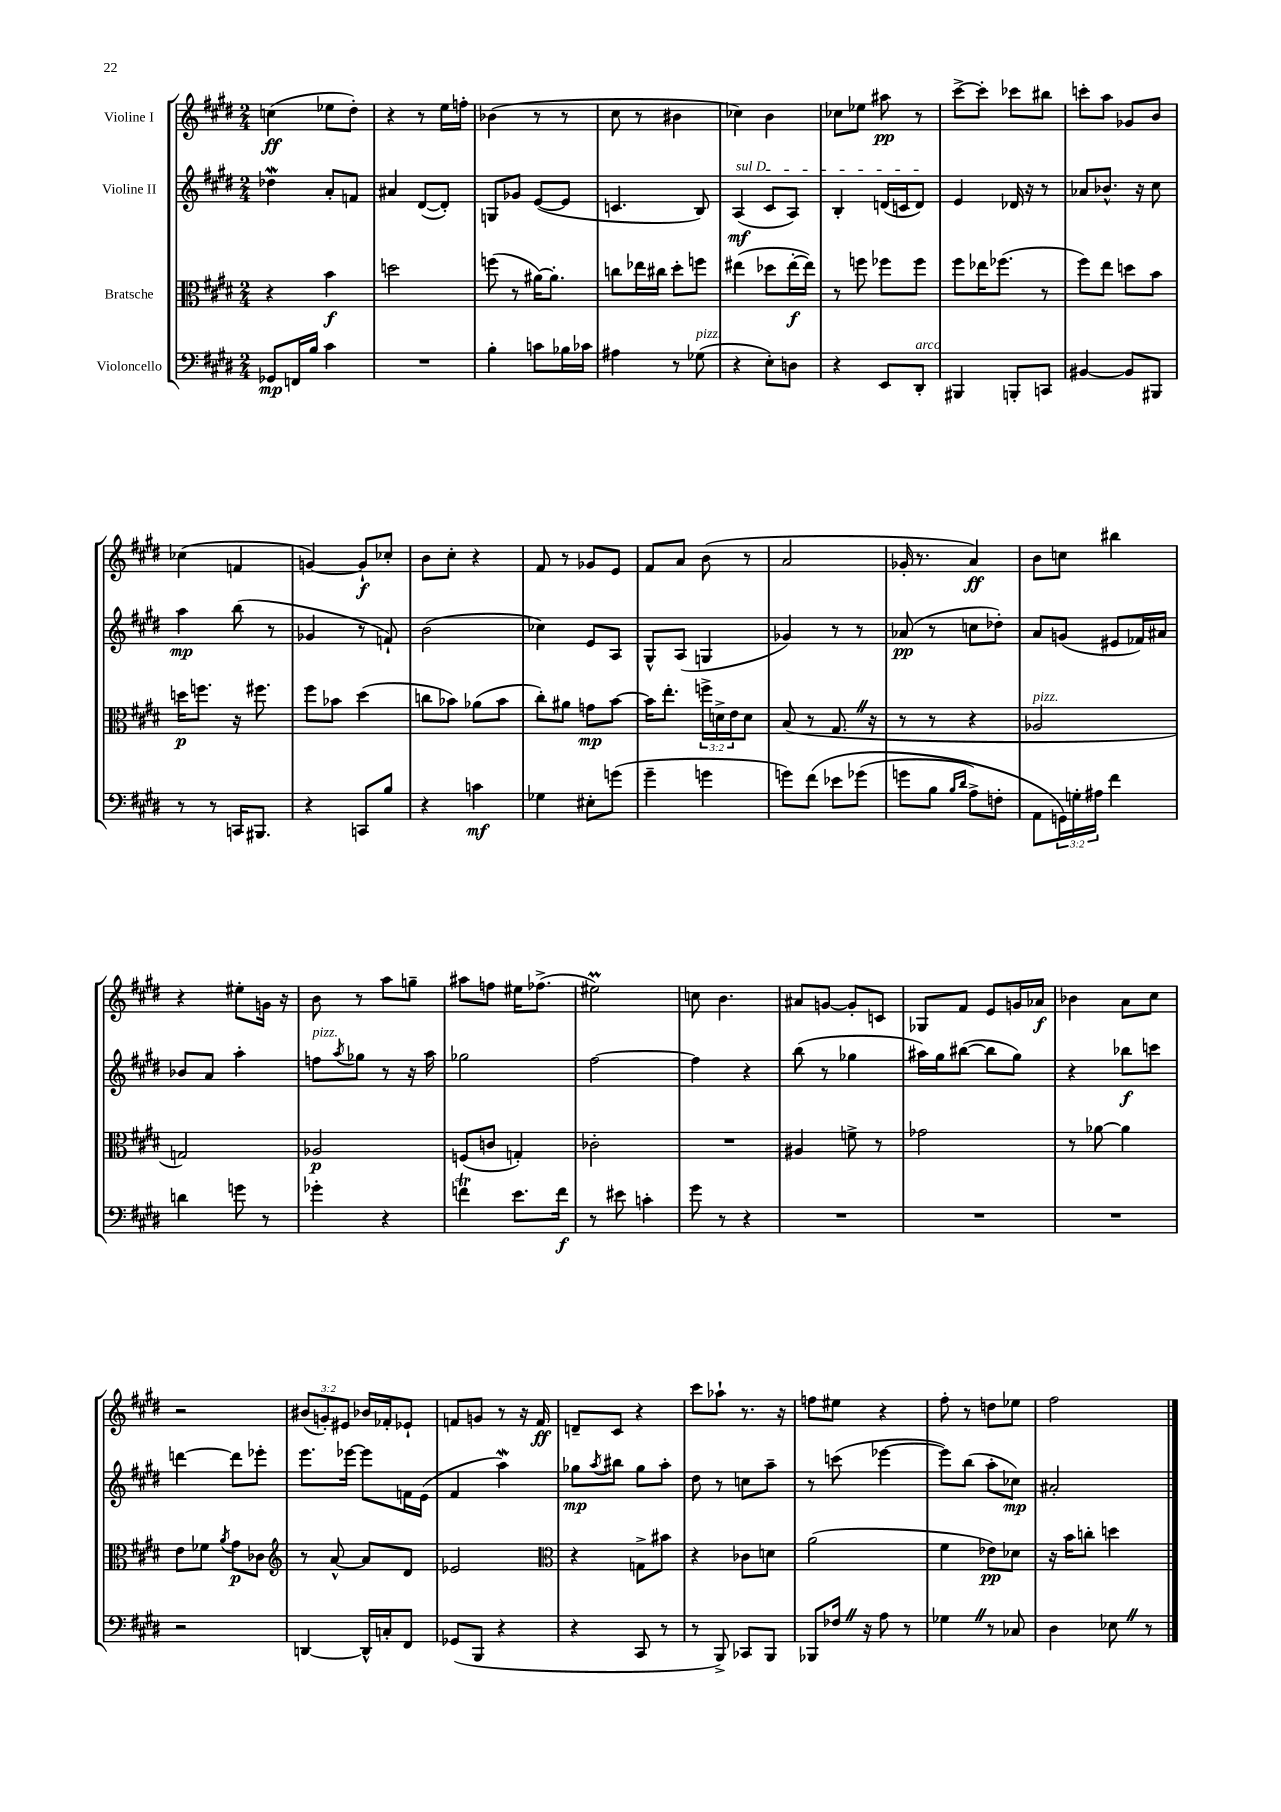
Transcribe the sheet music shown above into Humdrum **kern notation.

**kern	**kern	**kern	**kern
*staff4	*staff3	*staff2	*staff1
*clefF4	*clefC3	*clefG2	*clefG2
*k[f#c#g#d#]	*k[f#c#g#d#]	*k[f#c#g#d#]	*k[f#c#g#d#]
*M2/4	*M2/4	*M2/4	*M2/4
8GG-	4r	4dd-	(4cc
16FF	.	.	.
16B	.	.	.
4c#	4b	8a'	8ee-
.	.	8f	8dd#')
=	=	=	=
2r	2dd	4a#	4r
.	.	([8d#	8r
.	.	8d#'])	16ee
.	.	.	16ff'
=	=	=	=
4B'	(8ff	8G	(4b-
.	8r	8g-	.
8c	[16a#)	([8e	8r
.	8.a#']	.	.
16B-	.	8e]	8r
16c-	.	.	.
=	=	=	=
4A#	8cc	4.c	8cc#
.	16ee-	.	8r
.	16cc#	.	.
8r	8dd#'	.	4b#
(8G-	8ff	8B)	.
=	=	=	=
4r	(4ee#	(4A	4cc-)
8E')	8dd-	8c#	4b
8D	[16ee#'	8A)	.
.	16ee#])	.	.
=	=	=	=
4r	8r	4B'	8cc-
.	8ff	.	8ee-
8EE	8ff-	(16d	8aa#
.	.	16c	.
8DD#'	8ff-	8d)	8r
=	=	=	=
4BBB#	8ff#	4e	[8ccc#^
.	16ee-	.	8ccc#']
.	(8.ff-	.	.
8BBB'	.	16d-	8ccc-
.	.	16r	.
8CC	8r	8r	8bb#
=	=	=	=
[4BB#	8ff#)	8a-	8ccc'
.	8ee	8.b-^^	8aa
8BB#]	8dd	.	8g-
.	.	16r	.
8BBB#	8b	8cc#	8b
=	=	=	=
8r	16dd	4aa	(4cc-
.	8.ff	.	.
8r	.	.	.
16CC	16r	(8bb	4f
8.BBB#	8.ff#	.	.
.	.	8r	.
=	=	=	=
4r	8ff#	4g-	[4g)
.	8b-	.	.
8CC	(4dd#	8r	8g`]
8B	.	8f`)	8cc-'
=	=	=	=
4r	8cc	(2b	8b
.	8b-)	.	8cc#'
4c	(8a-	.	4r
.	8b-	.	.
=	=	=	=
4G-	8cc#')	4cc-)	8f#
.	8a#	.	8r
8E#'	8g	8e	8g-
(8g	[8b	8A	8e
=	=	=	=
4g#~	16b]	8G#^^	8f#
.	8.ee'	.	.
.	.	(8A	8a
4g	24ff^	4G	(8b
.	24d^	.	.
.	24e	.	.
.	8d	.	8r
=	=	=	=
8g)	(8B	4g-)	2a
&(8f#	8r	.	.
8e-	8.G#	8r	.
(8g-	.	8r	.
.	16r	.	.
=	=	=	=
8g	8r	(8a-	16g-'
.	.	.	8.r
8B	8r	8r	.
16qqB	.	.	.
16qqd#	.	.	.
8A^)	4r	8cc	4a)
8F'	.	8dd-')	.
=	=	=	=
8AA	2A-	8a	8b
24GG&)	.	(8g	8cc
24G'	.	.	.
24A#	.	.	.
4f#	.	8e#	4bb#
.	.	16f-)	.
.	.	16a#	.
=	=	=	=
4d	2G)	8b-	4r
.	.	8a	.
8g	.	4aa'	8ee#'
8r	.	.	16g
.	.	.	16r
=	=	=	=
4g-'	2A-	8ff	8b
.	.	8qaa	.
.	.	8gg-	8r
4r	.	8r	8aa
.	.	16r	8gg~
.	.	16aa	.
=	=	=	=
4f	(8F	2gg-	8aa#
.	8c	.	8ff
8.e	4G')	.	16ee#
.	.	.	(8.ff-^
16f	.	.	.
=	=	=	=
8r	2c-'	[2ff#	2ee#)
8e#	.	.	.
4c'	.	.	.
=	=	=	=
8g#	2r	4ff#]	8cc
8r	.	.	4.b
4r	.	4r	.
=	=	=	=
2r	4A#	(8bb	8a#
.	.	8r	[8g
.	8f^	4gg-	8g']
.	8r	.	8c
=	=	=	=
2r	2g-	16aa#)	8G-
.	.	16gg#	.
.	.	([8bb#	8f#
.	.	8bb#]	8e
.	.	8gg#)	16g
.	.	.	16a-
=	=	=	=
2r	8r	4r	4b-
.	[8a-	.	.
.	4a-]	8bb-	8a
.	.	8ccc	8cc#
=	=	=	=
2r	8e	[4ddd	2r
.	8f-	.	.
.	8qa	.	.
.	8g#	8ddd]	.
.	8c-	8eee-'	.
=	=	=	=
*	*clefG2	*	*
[4DD	8r	8.eee	(12b#
.	.	.	12g')
.	[8a^^	.	.
.	.	.	12e#
.	.	[16eee-	.
16DD^^]	8a]	8eee-]	16b-
16C'	.	.	16f-'
8FF#	8d#	16f	8e-`
.	.	(16e	.
=	=	=	=
(8GG-	2e-	4f#	8f
8BBB	.	.	8g
4r	.	4aa)	8r
.	.	.	16r
.	.	.	16f
=	=	=	=
*	*clefC3	*	*
4r	4r	8gg-	8d~
.	.	8qaa	.
.	.	8bb#	8c#
8CC#	8G^	8gg-	4r
8r	8b#	8aa'	.
=	=	=	=
8r	4r	8dd#	8ccc#
8BBB^)	.	8r	8aa-`
8CC-	8c-	8cc	8.r
8BBB	8d	8aa~	.
.	.	.	16r
=	=	=	=
8BBB-	(2a	8r	8ff
16F-	.	(8ccc	8ee#
16r	.	.	.
8A	.	[4eee-	4r
8r	.	.	.
=	=	=	=
4G-	4f#	8eee-])	8ff#'
.	.	(8bb	8r
8r	8e-)	8aa'	8dd
8C-	8d-	8cc-)	8ee-
=	=	=	=
4D#	16r	2a#'	2ff#
.	16b	.	.
.	8cc'	.	.
8E-	4dd	.	.
8r	.	.	.
==	==	==	==
*-	*-	*-	*-
